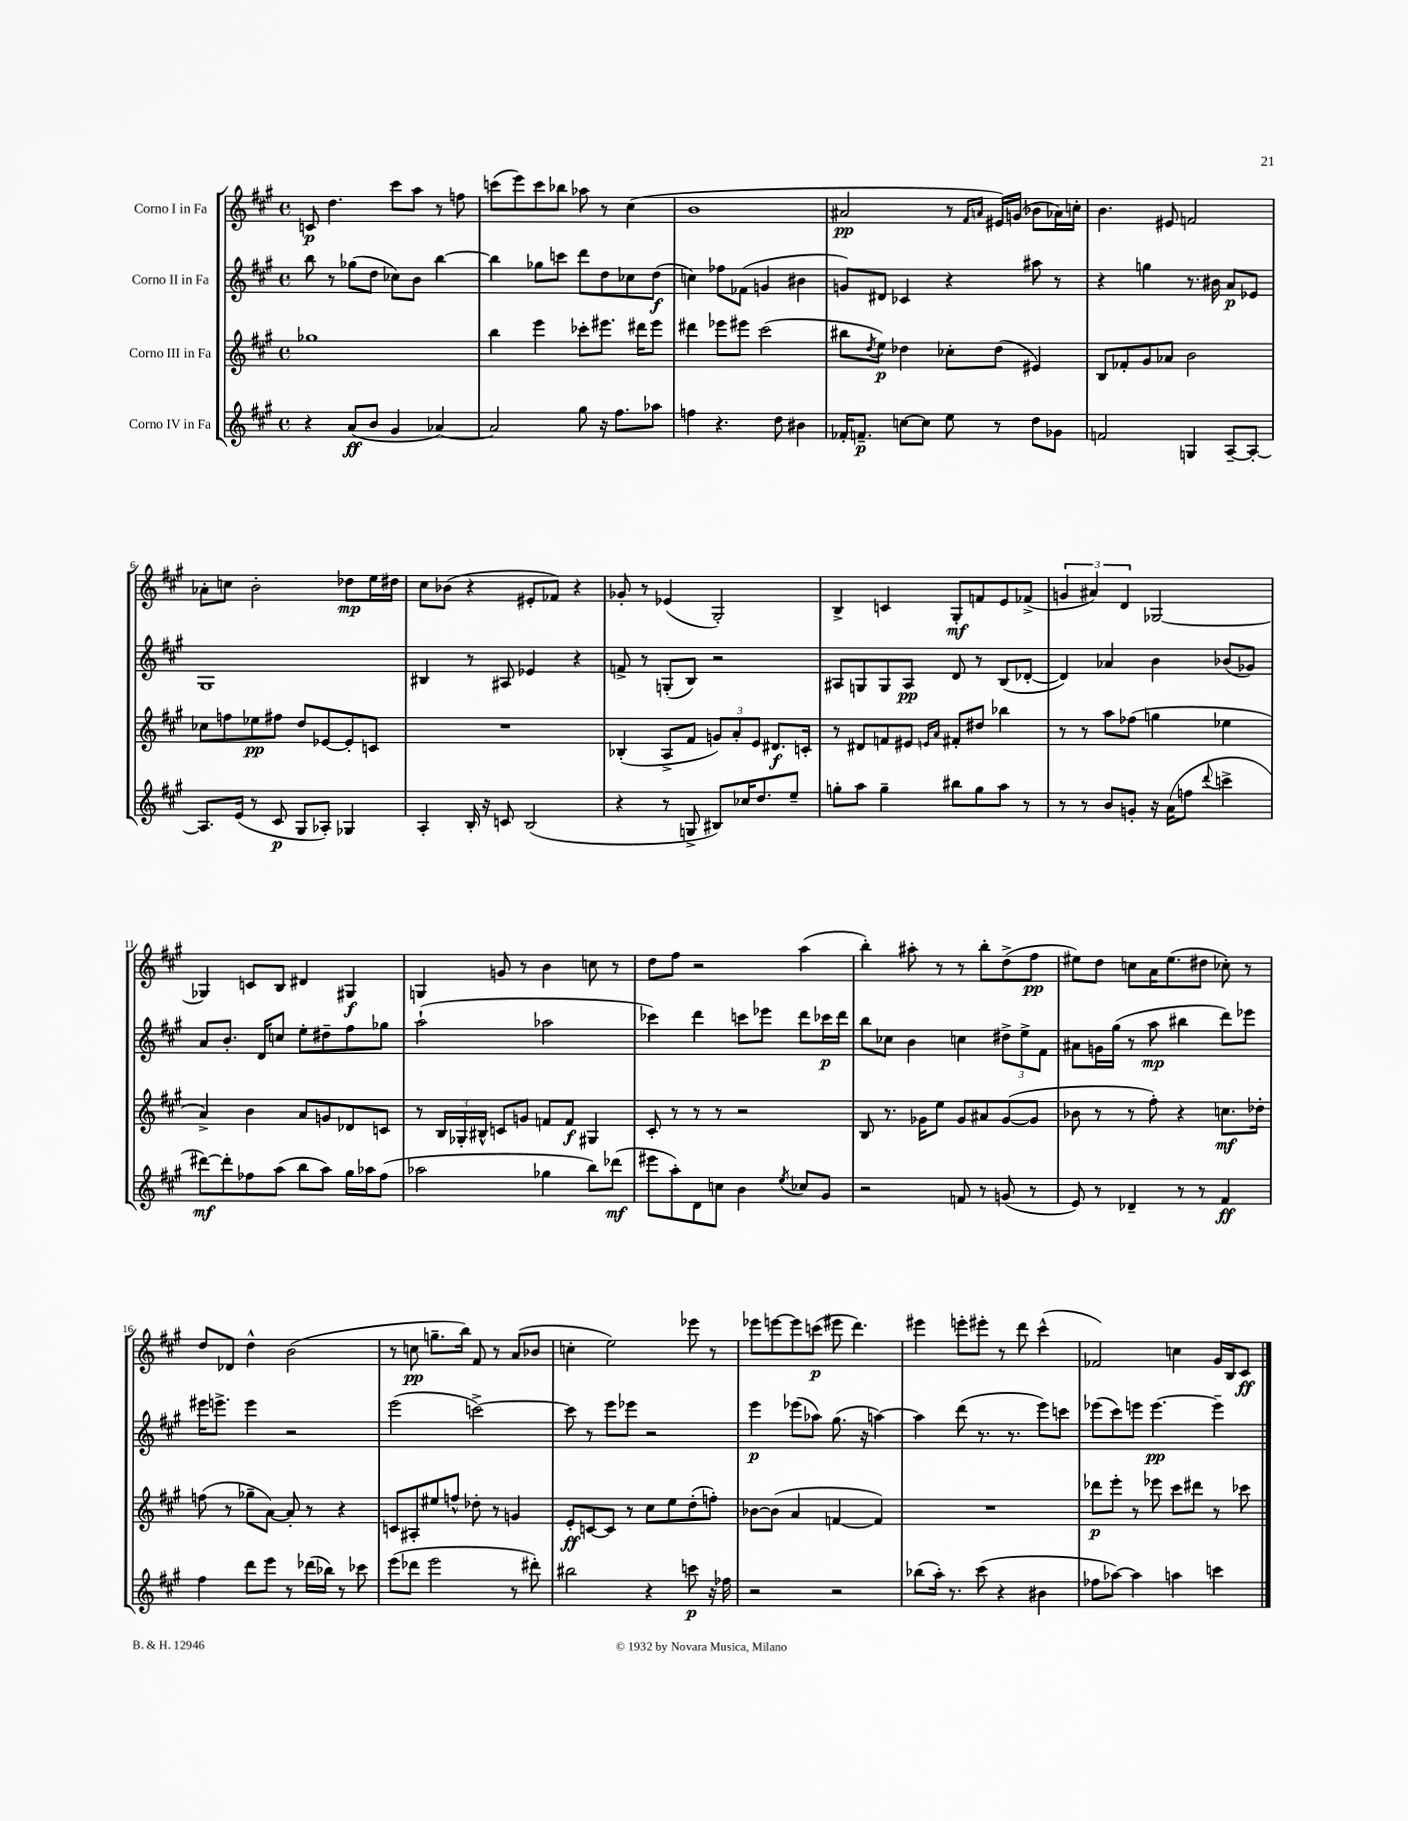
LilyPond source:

<<
\new StaffGroup <<
\new Staff = "s0" \with { instrumentName = "Corno I in Fa" } {
    \clef treble \key a \major \defaultTimeSignature \time 4/4
    c'8\p d''4. cis'''8 a''8 r8 f''8 |
    c'''8( e'''8) c'''8 bes''8 aes''8 r8 cis''4( |
    b'1 |
    ais'2\pp r8 \grace { fis'16 a'16 } eis'16) g'16( bes'8 aes'16) c''16-. |
    b'4. eis'8 f'2 |
    aes'8-. c''8 b'2-. des''8\mp e''16 dis''16 |
    cis''8 bes'8( r4 eis'8-. fes'8) r4 |
    ges'8-. r8 ees'4( gis2-.) |
    b4-> c'4 gis8-.\mf f'8 e'8 fes'8->( |
    \tuplet 3/2 { g'4 ais'4) d'4 } ges2~ |
    ges4 c'8 b8 dis'4 gis4\f |
    g4 g'8 r8 b'4 c''8 r8 |
    d''8 fis''8 r2 a''4( |
    b''4-.) ais''8-. r8 r8 b''8-. d''8->( fis''8\pp |
    eis''8) d''8 c''8 a'16 eis''8.( dis''8 ces''8-.) r8 |
    d''8 des'8 d''4-^ b'2( |
    r8 c''8\pp g''8.-- b''16) fis'8 r8 a'8( bes'8 |
    c''4-. e''2) ees'''8 r8 |
    ees'''8 e'''8~ e'''8 c'''8\p( eis'''8 d'''4.) |
    eis'''4 e'''8-. eis'''8-. r8 d'''8 cis'''4-^( |
    fes'2) c''4 gis'16 b16 cis'8\ff \bar "|." |
}
\new Staff = "s1" \with { instrumentName = "Corno II in Fa" } {
    \clef treble \key a \major \defaultTimeSignature \time 4/4
    b''8 r8 ges''8( d''8 ces''8) b'8 b''4~ |
    b''4 ges''8 c'''8 d'''8 d''8 ces''8 d''8\f( |
    c''4) fes''8 fes'8( g'4 bis'4 |
    g'8) dis'8 ces'4 r4 ais''8 r8 |
    r4 g''4 r8. bis'16 a'8\p ees'8 |
    gis1 |
    bis4 r8 ais8 ees'4 r4 |
    f'8-> r8 g8-.( b8) r2 |
    ais8 g8 g8 ais8\pp d'8 r8 b8( des'8~-. |
    des'4) aes'4 b'4 bes'8( ges'8) |
    a'8 b'8.-. d'16 c''8 e''8-. dis''8-- fis''8 ges''8 |
    a''2-!( aes''2 |
    ces'''4) d'''4 c'''8 ees'''8 d'''8 ces'''16\p d'''16 |
    b''8 ces''8 b'4 c''4 \tuplet 3/2 { dis''8-> e''8-> fis'8 } |
    ais'8 g'16 gis''16( r8 a''8\mp bis''4 d'''8) ees'''8 |
    eis'''16 e'''8.-> e'''4 r2 |
    e'''2( c'''2~->) |
    c'''8 r8 e'''8 ees'''8 r2 |
    e'''4\p ees'''8( aes''8) gis''8.( r16 a''4~) |
    a''4 d'''8( r8. r8. e'''8) c'''8 |
    ees'''8( cis'''8) e'''8 e'''4.~\pp e'''4-- \bar "|." |
}
\new Staff = "s2" \with { instrumentName = "Corno III in Fa" } {
    \clef treble \key a \major \defaultTimeSignature \time 4/4
    ges''1 |
    b''4 e'''4 ces'''8-. eis'''8. dis'''16 eis'''8 |
    dis'''4 ees'''8 eis'''8 cis'''2( |
    bis''8 \acciaccatura { d''8 } e''8\p) des''4 ces''8-. des''8( eis'4) |
    b8 fes'8-. gis'8 aes'8 b'2 |
    ces''8 f''8 ees''8\pp fis''8 d''8 ees'8~ ees'8-. c'8 |
    R1 |
    bes4-.( a8-> fis'8 \tuplet 3/2 { g'8) a'8-. e'8 } dis'8.\f c'16-. |
    r8 dis'8 f'8 eis'8 \grace { e'16 a'16 } fis'8-. dis''8 bes''4 |
    r8 r8 a''8 fes''8( g''4 ees''4 |
    a'4->) b'4 a'8 g'8 des'8 c'8 |
    r8 \tuplet 3/2 { b16 ges16-. bis16-^ } c'8 g'8 f'8 f'8\f gis4 |
    cis'8-. r8 r8 r8 r2 |
    b8 r8. ges'16 e''8 ges'8 ais'8 ges'8~( ges'8 |
    bes'8 r8 r8 fis''8-.) r4 c''8.\mf des''16-. |
    f''8( r8 ges''8-- a'8~) a'8-. r8 r4 |
    c'8 ais8-. eis''8 f''8-^ des''8-. r8 g'4 |
    e'8-.\ff c'8~ c'8 r8 cis''8 e''8 d''8-.( f''8-.) |
    bes'8~ bes'8( a'4 f'4~ f'4) |
    R1 |
    des'''8\p e'''8-. r8 ees'''8 cis'''8 dis'''8 r8 ces'''8 \bar "|." |
}
\new Staff = "s3" \with { instrumentName = "Corno IV in Fa" } {
    \clef treble \key a \major \defaultTimeSignature \time 4/4
    r4 a'8\ff( b'8 gis'4 aes'4~) |
    aes'2 gis''8 r16 fis''8. aes''8 |
    f''4 r4. d''8 bis'4 |
    fes'16-. f'8.--\p c''8~ c''8 e''8 r8 d''8 ges'8 |
    f'2 g4 a8~-- a8~-. |
    a8. e'16( r8 cis'8\p gis8 aes8-.) ges4 |
    a4-. b16-. r16 c'8 b2( |
    r4 r8 g8-> bis8) ces''16 d''8. e''8-- |
    g''8-. a''8 g''4-- bis''8 g''8 a''8 r8 |
    r8 r8 b'8 g'8-. r16 a'16( f''8 \appoggiatura { d'''8 } c'''4-> |
    dis'''8~\mf) dis'''8-. fes''8 a''8( b''8 a''8) gis''16 aes''16 fes''8( |
    aes''2 ges''4 b''8) des'''8\mf( |
    eis'''8 a''8-.) d'8 c''8 b'4 \acciaccatura { e''8 } ces''8 gis'8 |
    r2 f'8 r8 g'8( r8 |
    e'8) r8 des'4-- r8 r8 fis'4\ff |
    fis''4 d'''8 e'''8 r8 des'''16( bes''16) r8 ces'''8 |
    e'''8( des'''8 e'''2 r8 dis'''8-.) |
    bis''2 r4 c'''8\p r16 fes''16 |
    r2 r2 |
    bes''8( a''16-.) r8. cis'''8( r4 bis'4 |
    fes''8 aes''8~) aes''4 a''4 c'''4 \bar "|." |
}
>>
>>
